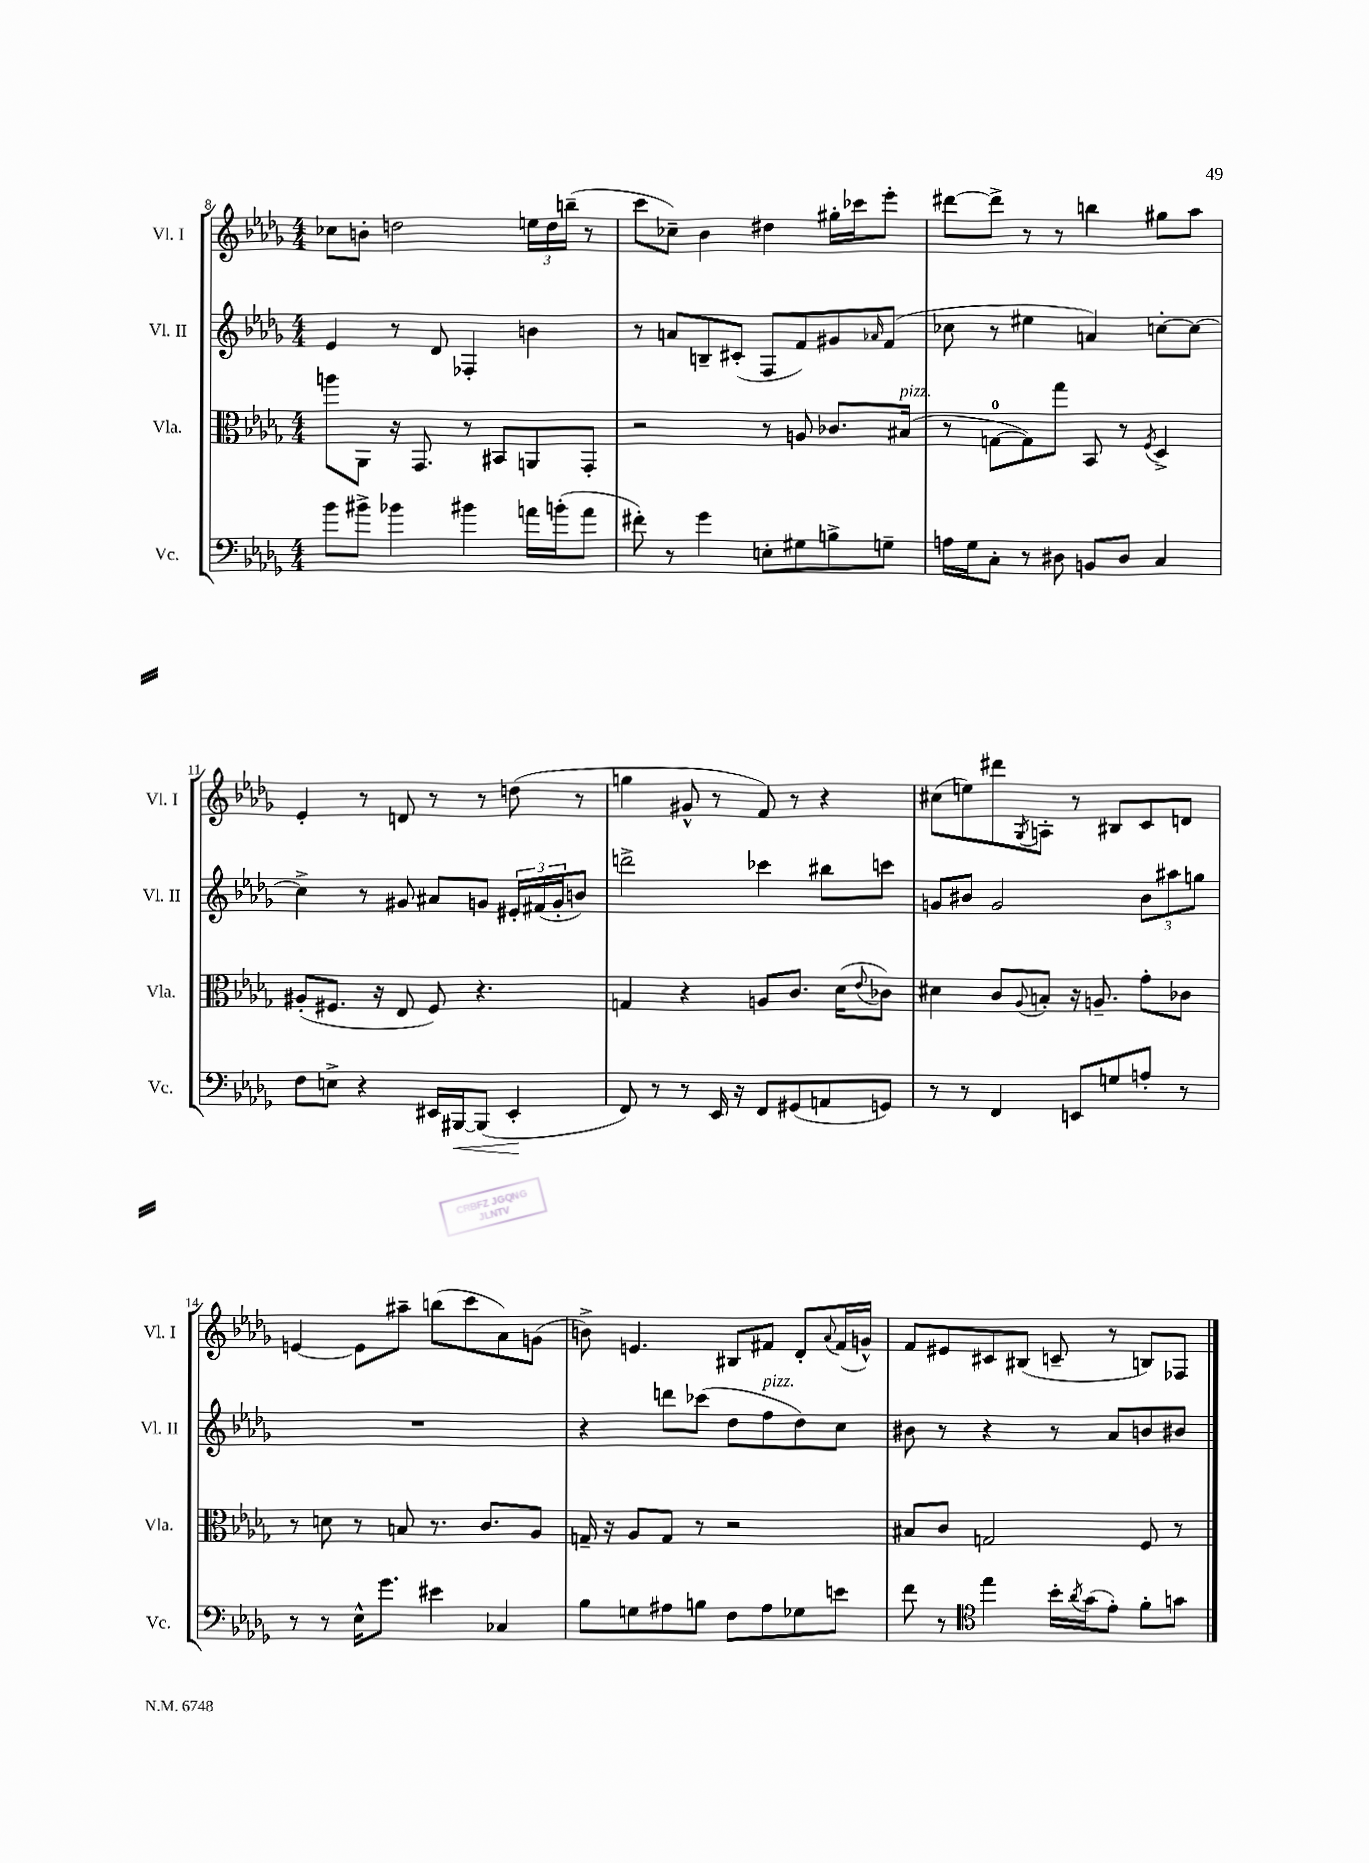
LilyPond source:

<<
\new StaffGroup <<
\new Staff = "s0" \with { instrumentName = "Vl. I" shortInstrumentName = "Vl. I" } {
    \clef treble \key des \major \numericTimeSignature \time 4/4
    ces''8 b'8-. d''2 \tuplet 3/2 { e''16 d''16 b''16--( } r8 |
    c'''8 ces''8--) bes'4 dis''4 gis''16-. ces'''16 ees'''8-. |
    dis'''8~ dis'''8-> r8 r8 b''4 gis''8 aes''8 |
    ees'4-. r8 d'8 r8 r8 d''8( r8 |
    g''4 gis'8-^ r8 f'8) r8 r4 |
    cis''8( e''8) dis'''8 \acciaccatura { ges8 } a8-. r8 bis8 c'8 d'8 |
    e'4~ e'8 ais''8-- b''8( c'''8 aes'8) g'8( |
    b'8->) e'4. bis8 fis'8 des'8-. \appoggiatura { aes'8 } fis'16( g'16-^) |
    f'8 eis'8 cis'8 bis8( c'8-- r8 b8) fes8 \bar "|." |
}
\new Staff = "s1" \with { instrumentName = "Vl. II" shortInstrumentName = "Vl. II" } {
    \clef treble \key des \major \numericTimeSignature \time 4/4
    ees'4 r8 des'8 fes4-. b'4 |
    r8 a'8 b8-- cis'8-.( f8 f'8) gis'8 \grace { aes'16 } f'8( |
    ces''8 r8 eis''4 a'4) c''8~-. c''8~ |
    c''4-> r8 gis'8 ais'8 g'8 \tuplet 3/2 { eis'16-. fis'16( g'16-. } b'8) |
    d'''2-> ces'''4 bis''8 c'''8 |
    g'8 bis'8 g'2 \tuplet 3/2 { bis'8 ais''8 g''8 } |
    R1 |
    r4 d'''8 ces'''8( des''8 f''8^\markup { \italic "pizz." } des''8) c''8 |
    bis'8 r8 r4 r8 aes'8 b'8 bis'8 \bar "|." |
}
\new Staff = "s2" \with { instrumentName = "Vla." shortInstrumentName = "Vla." } {
    \clef alto \key des \major \numericTimeSignature \time 4/4
    a''8 aes,8 r16 ges,8. r8 bis,8 a,8 ges,8-. |
    r2 r8 a8 ces'8. bis16^\markup { \italic "pizz." }( |
    r8 g8-0~ g8) ges''8 bes,8 r8 \acciaccatura { f8 } des4-> |
    ais8-.( fis8. r16 ees8 fis8) r4. |
    g4 r4 a8 c'8. des'16( \appoggiatura { ees'8 } ces'8) |
    dis'4 c'8 \appoggiatura { aes8 } b8-. r16 a8.-- ges'8-. ces'8 |
    r8 d'8 r8 b8 r8. c'8. aes8 |
    g16-- r16 aes8 g8 r8 r2 |
    bis8 c'8 g2 f8 r8 \bar "|." |
}
\new Staff = "s3" \with { instrumentName = "Vc." shortInstrumentName = "Vc." } {
    \clef bass \key des \major \numericTimeSignature \time 4/4
    bes'8 bis'8-> bes'4 bis'4 a'16 b'16-.( a'8 |
    fis'8-.) r8 ges'4 e8-. gis8 b8-> g8-- |
    a16 ges16 c8-. r8 dis8 b,8 dis8 c4 |
    f8 e8-> r4 eis,16 bis,,16~\< bis,,8( eis,4-.\! |
    f,8) r8 r8 ees,16 r16 f,8 gis,8( a,8 g,8) |
    r8 r8 f,4 e,8 g8 a8-. r8 |
    r8 r8 ees16-^ ges'8. eis'4 ces4 |
    bes8 g8 ais8 b8 f8 ais8 ges8 e'8 |
    f'8 r8 \clef tenor ees''4 bes'16-. \acciaccatura { aes'8 } ges'16( ees'8-.) f'8-. g'8 \bar "|." |
}
>>
>>
\layout { \context { \Score currentBarNumber = #8 } }
